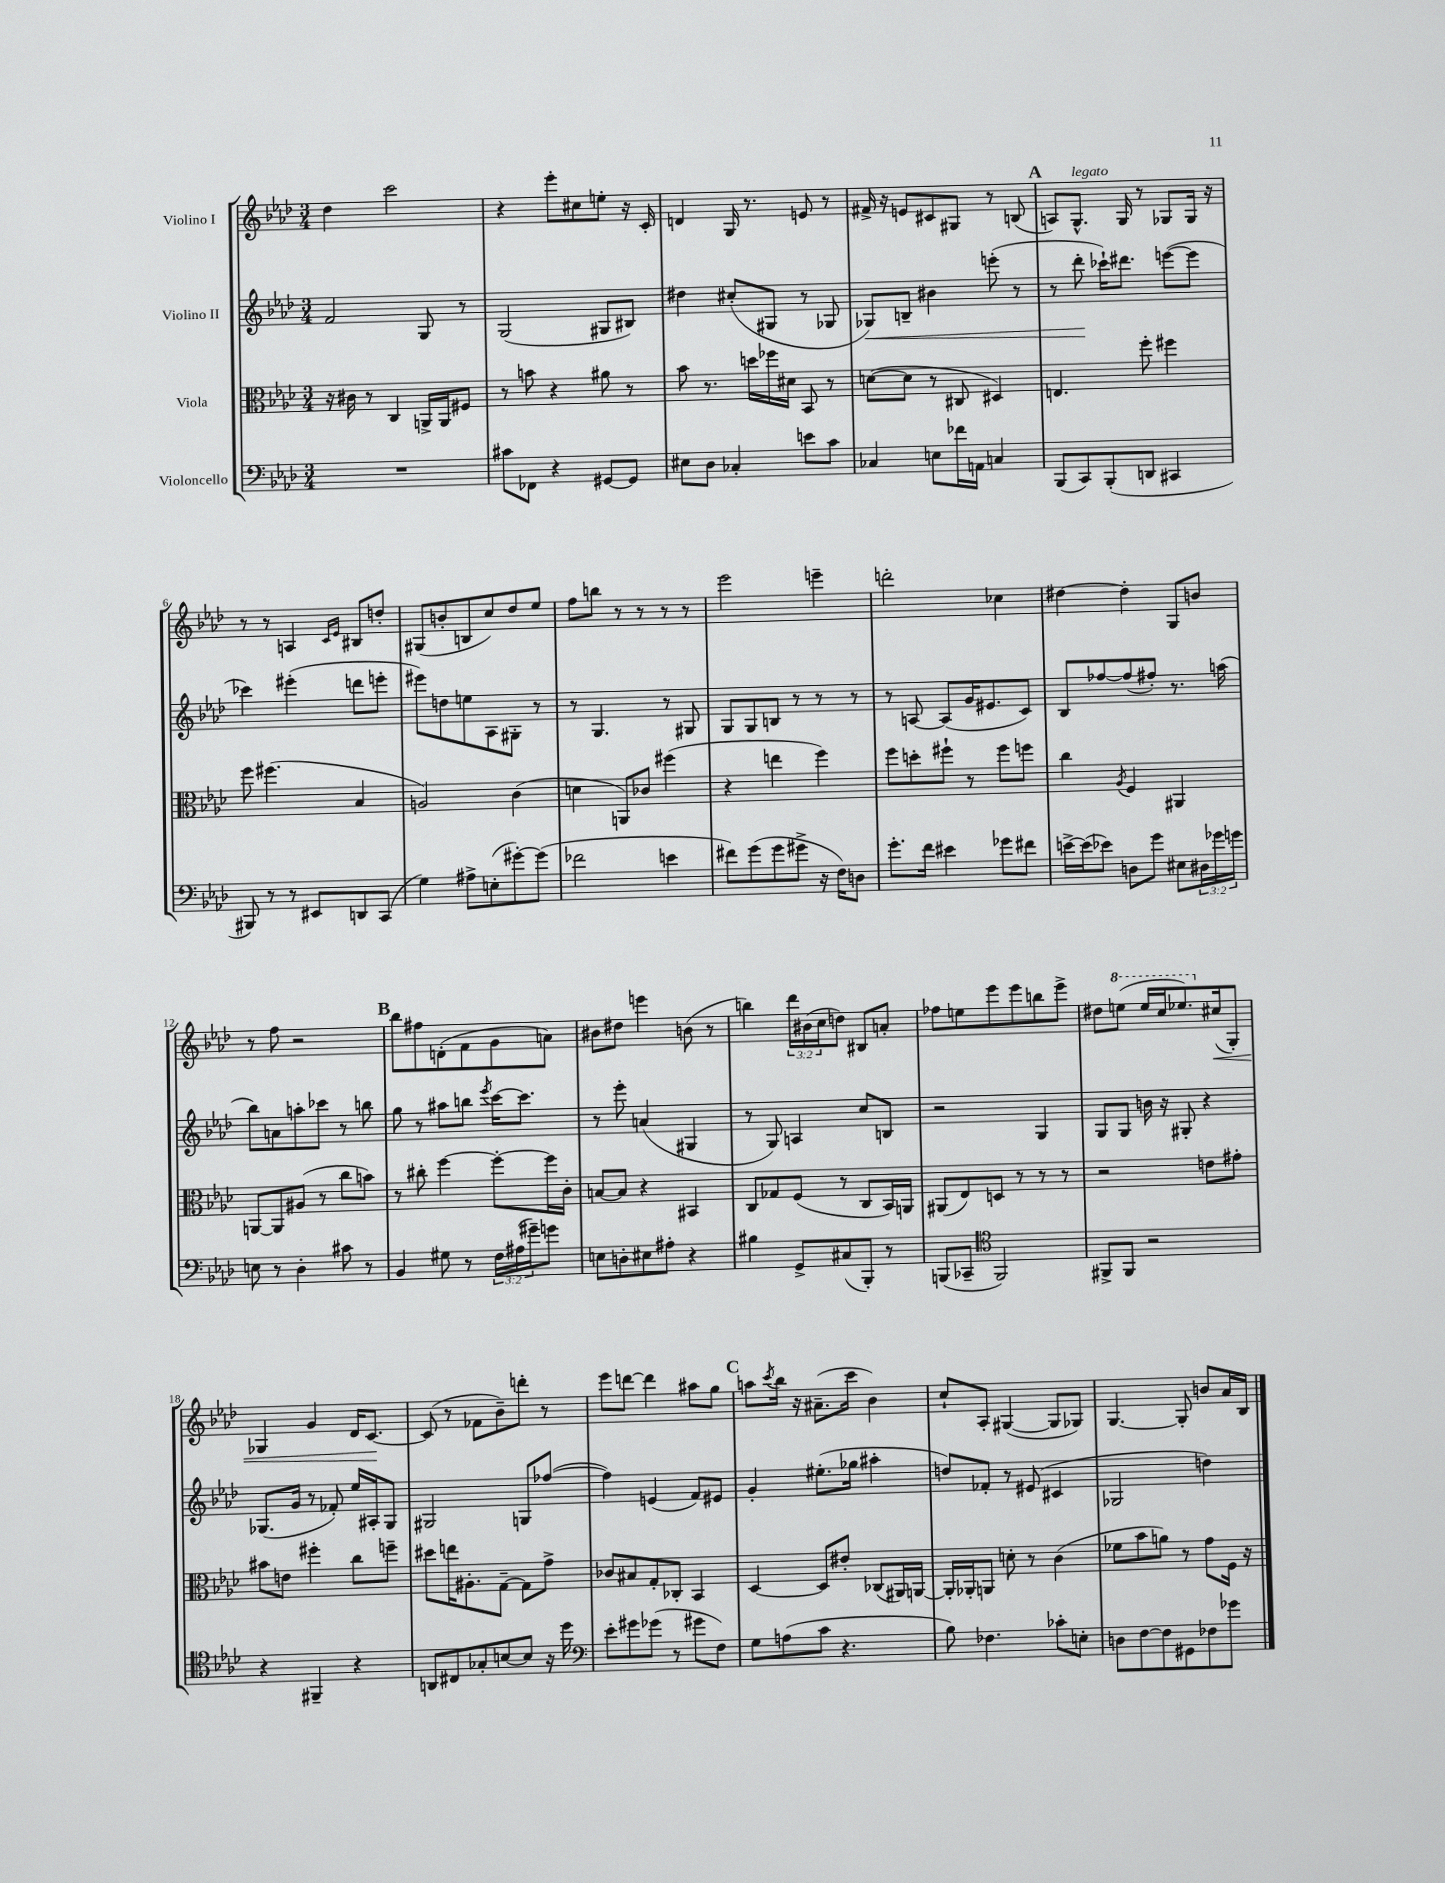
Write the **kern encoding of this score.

**kern	**kern	**kern	**dynam	**kern	**dynam
*part4	*part3	*part2	*part2	*part1	*part1
*staff4	*staff3	*staff2	*staff2	*staff1	*staff1
*I"Violoncello	*I"Viola	*I"Violino II	*	*I"Violino I	*
*clefF4	*clefC3	*clefG2	*	*clefG2	*
*k[b-e-a-d-]	*k[b-e-a-d-]	*k[b-e-a-d-]	*	*k[b-e-a-d-]	*
*M3/4	*M3/4	*M3/4	*	*M3/4	*
=1	=1	=1	=1	=1	=1
2.r	16r	2f/	.	4dd-\	.
.	16c#X\	.	.	.	.
.	8r	.	.	.	.
.	4C/	.	.	2ccc\	.
.	16AAn^/LL	8G/	.	.	.
.	16AA/J	.	.	.	.
.	8F#X/J	8r	.	.	.
=2	=2	=2	=2	=2	=2
8c#X\L	8r	(2G/	.	4r	.
8FF-X\J	8bn\	.	.	.	.
4r	4r	.	.	8eee-'\L	.
.	.	.	.	8cc#X\	.
[8GG#X/L	8a#X\	8G#X/L	.	8een'\J	.
8GG#/J]	8r	8B#X/J)	.	16r	.
.	.	.	.	16c'/	.
=3	=3	=3	=3	=3	=3
8E#X\L	8b-\	4dd#X\	.	4dn/	.
8D-\J	8.r	.	.	.	.
4C-X'/	.	(8cc#X'/L	.	16G/	.
.	16ddn\LL	.	.	8.r	.
.	16ff-X\	8G#X/J	.	.	.
.	16d#X\JJ	.	.	.	.
8en\L	8BB-/	8r	.	8en/	.
8c\J	8r	8G-X/	.	8r	.
=4	=4	=4	=4	=4	=4
!	!	!	!LO:HP:b	!	!
4C-X/	([8dn\L	8G-X/L)	<	16f#X^/	.
.	.	.	.	16r	.
.	8d\J]	8Bn~/J	.	8en/L	.
8En\L	8r	4b#X\	.	8c#X/	.
16f-X\L	8C#X/	.	.	8G#X/J	.
16AAn\JJ	.	.	.	.	.
4Cn/	4D#X/)	(8eeen'\	.	8r	.
.	.	8r	.	(8Bn/	.
!!LO:REH:place=s1:t=A
=5	=5	=5	=5	=5	=5
(8BBB-/L	4.En/	8r	.	8An/L)	.
!	!	!	!	!LO:TX:a:i:t=legato	!
8CC/)	.	8ddd-'\	.	8.G^^/J	.
(8BBB-'/	.	16ccc-X`\KL)	[	.	.
.	.	8.ddd#X\J	.	16G/	.
8DDn/J	8ff'\	.	.	8r	.
4CC#X/	4ff#X\	([8eeen\L	.	8G-X/L	.
.	.	8eee\J]	.	16G-/Jk	.
.	.	.	.	16r	.
!!LO:LB:g=z
=6	=6	=6	=6	=6	=6
8BBB#X/)	8ff\	4ccc-X\)	.	8r	.
8r	(4.ff#X\	.	.	8r	.
8r	.	(4eee#X'\	.	4An/	.
8EE#X/L	.	.	.	.	.
.	.	.	.	16qqc/LL	.
.	.	.	.	16qqe-/JJ	.
8DDn/	4B-/	8dddn\L	.	8B#X/L	.
(8CC/J	.	8eeen'\J	.	8ddn'/J	.
=7	=7	=7	=7	=7	=7
4G\)	2An/)	8eee#X\L)	.	(8G#X/L	.
.	.	8ddn\	.	8bn'/	.
8A#X^\L	.	8een\	.	8Bn/	.
(8En'\	.	8A-\	.	8cc/)	.
[8g#X'\)	(4c\	8G#X'\J	.	8dd-/	.
(8g#\J]	.	8r	.	8ee-/J	.
=8	=8	=8	=8	=8	=8
2f-X\	4dn\	8r	.	8ff\L	.
.	.	4.G/	.	8bbn\J	.
.	8AAn/L)	.	.	8r	.
.	8c-X/J	.	.	8r	.
4en\	(4ff#X\	8r	.	8r	.
.	.	8G#X/	.	8r	.
=9	=9	=9	=9	=9	=9
8f#X\L)	4r	8G/L	.	2eee-\	.
(8g\	.	8G/	.	.	.
8g\	4een\	8Bn/J	.	.	.
8g#X^\J	.	8r	.	.	.
16r	4ff\)	8r	.	4eeen~\	.
16F\KL)	.	.	.	.	.
8Dn\J	.	8r	.	.	.
=10	=10	=10	=10	=10	=10
8.g'\L	8ff\L	8r	.	2dddn'\	.
.	8ddn'\	[8An/	.	.	.
16f\Jk	.	.	.	.	.
4e#X\	8ff#X`\J	(8A/L]	.	.	.
.	8r	16g/K	.	.	.
.	.	8.e#X/	.	.	.
8g-X\L	8ff#\L	.	.	4cc-X\	.
8f#X\J	8ffn\J	8c/J)	.	.	.
=11	=11	=11	=11	=11	=11
[16en^\LL	4cc\	8B-/L	.	[4dd#X\	.
(16e\J]	.	.	.	.	.
8e-X\J)	.	[8ff-X/	.	.	.
.	8qA-/	.	.	.	.
8Dn\L	4F/	(8ff-/]	.	4dd#'\]	.
8g\J	.	8ff#X'/J)	.	.	.
8E#X\L	4AA#X/	8.r	.	8G/L	.
24D#X\L	.	.	.	8bn/J	.
24g-X\	.	.	.	.	.
.	.	(16aan\	.	.	.
24gn\JJ	.	.	.	.	.
!!LO:LB:g=z
=12	=12	=12	=12	=12	=12
8En\	[8AAn/L	8bb-\L)	.	8r	.
8r	8AA/]	8an\	.	8ff\	.
4D-'\	(8A#X/J	8aan'\	.	2r	.
.	8r	8ccc-X\J	.	.	.
8c#X\	8cc\L	8r	.	.	.
8r	8bn\J)	8bbn\	.	.	.
!!LO:REH:place=s1:t=B
=13	=13	=13	=13	=13	=13
4BB-/	8r	8gg\	.	8bb-\L	.
.	8cc#X'\	8r	.	8ff#X\	.
8G#X\	[4ff\	8aa#X\L	.	(8dn'\	.
8r	.	8bbn\J	.	8f\	.
.	.	8qeee-/	.	.	.
24F\LL	8ff'\L_	[16ccc\KL	.	8g\	.
(24A#X\	.	.	.	.	.
.	.	8.ccc\J]	.	.	.
24g#X~\J)	.	.	.	.	.
8gn\J	16ff\L]	.	.	8an\J)	.
.	16c'\JJ	.	.	.	.
=14	=14	=14	=14	=14	=14
8En\L	[8Bn/L	8r	.	8b#X\L	.
8Dn'\	8B/J]	8eee-'\	.	8dd#X\J	.
8E#X\	4r	(4an/	.	4eeen\	.
8A#X'\J	.	.	.	.	.
4r	4BB#X/	4G#X/	.	(8bn\	.
.	.	.	.	8r	.
=15	=15	=15	=15	=15	=15
4B#X\	8C/L	8r	.	4bbn\)	.
.	8G-X/	8G/)	.	.	.
8GG^/L	(8F/J	4An/	.	24ddd-\LL	.
.	.	.	.	(24b#X\	.
.	.	.	.	24cc\J	.
(8C#X/	8r	.	.	8ddn\J)	.
8BBB-'/J)	8C/L	8cc/L	.	8B#X/L	.
8r	16BB-/L)	8Bn/J	.	8an'/J	.
.	16AAn/JJ	.	.	.	.
=16	=16	=16	=16	=16	=16
(8BBBn/L	(8AA#X/L	2r	.	8ff-X\L	.
8CC-X~/J	8E-/)	.	.	8een\	.
*clefC4	*	*	*	*	*
2FF/)	8Dn/J	.	.	8eee-\	.
.	8r	.	.	8eee-\	.
.	8r	4G/	.	8bbn\	.
.	8r	.	.	8eee-^\J	.
=17	=17	=17	=17	=17	=17
8FF#X^/L	2r	8G/L	.	8dd#X\L	.
*	*	*	*	*8va	*
8FF#/J	.	8G/J	.	(8eeen\J	.
2r	.	16bn\	.	16eee/LL	.
.	.	16r	.	16ccc/J	.
.	.	8G#X'/	.	8.eee-X/)	.
.	8en\L	4r	.	.	.
*	*	*	*	*X8va	*
!	!	!	!	!	!LO:HP:b
.	.	.	.	(16cc#X/k	<
.	8g#X'\J	.	.	8G'/J)	.
!!LO:LB:g=z
=18	=18	=18	=18	=18	=18
4r	8b#X\L	(8.G-X/L	.	4G-X/	.
.	8en\J	.	.	.	.
.	.	16g/Jk	.	.	.
4FF#X~/	4ff#X'\	8r	.	4g/	.
.	.	8f-X'/)	.	.	.
4r	8cc\L	16ee-/LL	.	16d-/KL	.
.	.	16A#X'/J	.	[8.c/J	.
.	8ffn~\J	8G-/J	.	.	.
.	.	.	.	.	[
=19	=19	=19	=19	=19	=19
8AAn/L	8dd#X\L	2G#X/	.	(8c/]	.
8C#X/	16een\K	.	.	8r	.
.	8.A#X'\	.	.	.	.
8G-X'/	.	.	.	8f-X\L	.
[8Bn/	[8G~\J	.	.	8b-~\)	.
8B/J]	8G\L]	8Gn/L	.	8dddn'\J	.
16r	8g^\J	([8ff-X/J	.	8r	.
16dd-\	.	.	.	.	.
=20	=20	=20	=20	=20	=20
*clefF4	*	*	*	*	*
8e-'\L	8c-X/L	4ff-\])	.	8eee-\L	.
8g#X\	8B#X/	.	.	[8dddn\J	.
(8g-X\J	8G'/	(4en/	.	4ddd\]	.
8r	8C-X'/J	.	.	.	.
8g#X\L	4BB-/	8f/L)	.	8aa#X\L	.
8F\J)	.	8e#X/J	.	8gg\J	.
!!LO:REH:place=s1:t=C
=21	=21	=21	=21	=21	=21
8G\L	[4D-/	4g'/	.	8aan\L	.
.	.	.	.	8qccc/	.
(8An\	.	.	.	16bb-\Jk	.
.	.	.	.	16r	.
8c\J	8D-/L]	(8.ee#X'\L	.	(8.a#X~\L	.
4.r	8e#X'/J	.	.	.	.
.	.	16gg-X\Jk	.	16ccc\Jk	.
.	(8C-X/L	4aa#X'\	.	4b-\)	.
.	16AA#X/L)	.	.	.	.
.	[16AAn/JJ	.	.	.	.
=22	=22	=22	=22	=22	=22
8B-\)	16AA'/LL]	8ddn/L)	.	8cc`/L	.
.	16AA-X'/J	.	.	.	.
4.F-X\	8AAn/J	8f-X'/J	.	8A-'/J	.
.	8dn'\	8r	.	([4G#X/	.
.	8r	(8e#X/	.	.	.
8c-X'\L	(4c\	4c#X/	.	8G#/L]	.
8En'\J	.	.	.	8G-X/J)	.
=23	=23	=23	=23	=23	=23
8Dn\L	8f-X\L	2G-X/	.	[4.G/	.
[8F\	8b-\	.	.	.	.
8F\]	8an\J)	.	.	.	.
8GG#X\	8r	.	.	8G'/]	.
8F-X\	8g\L	4ddn\)	.	8bn/L	.
8g-X\J	16F\Jk	.	.	16a-/L	.
.	16r	.	.	16B-/JJ	.
==	==	==	==	==	==
*-	*-	*-	*-	*-	*-
